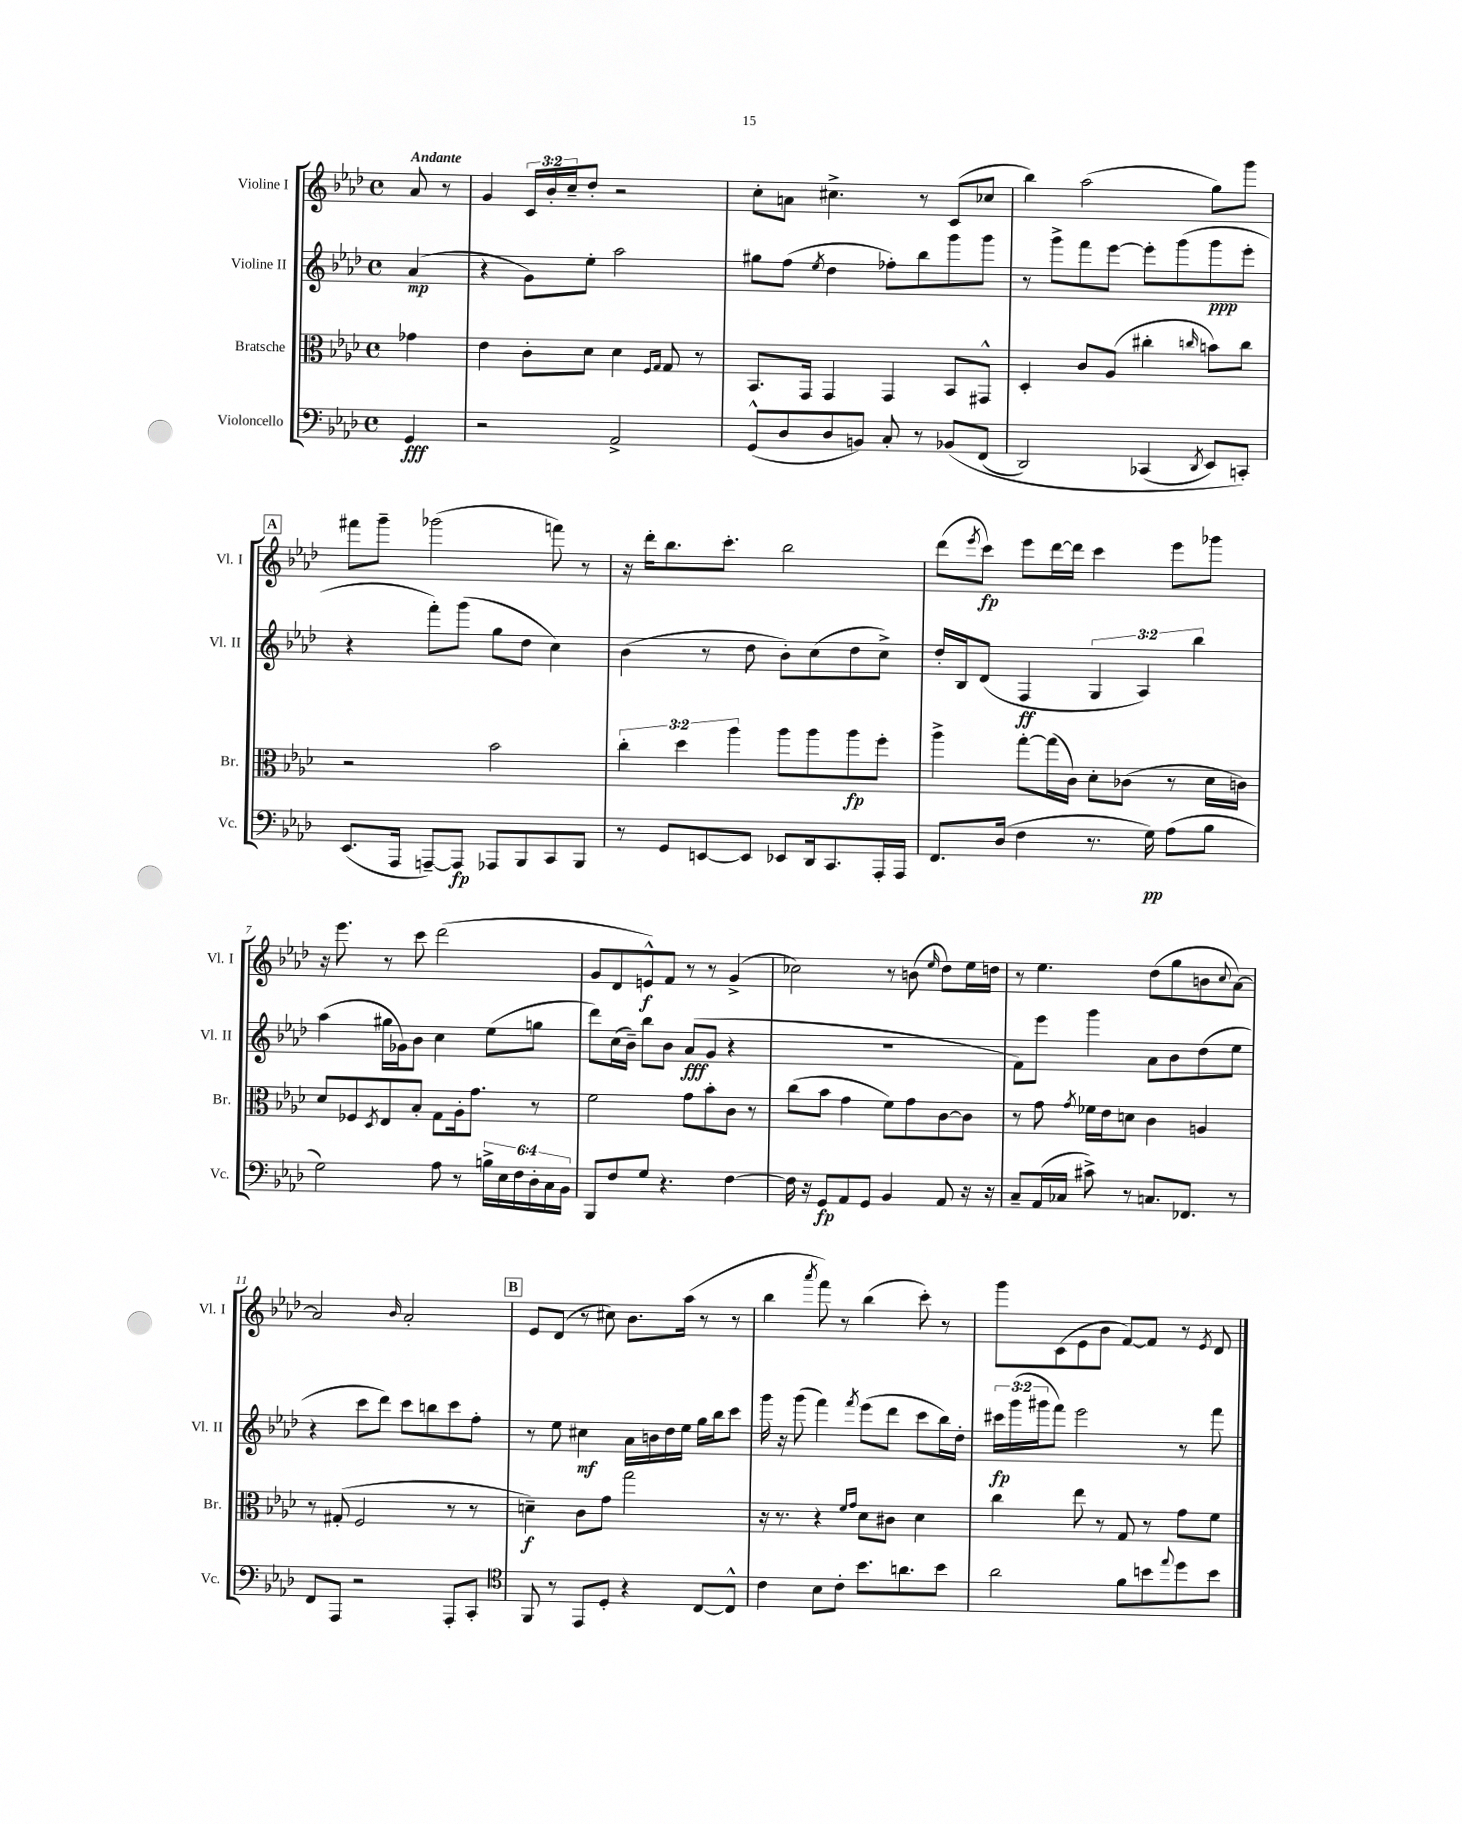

**kern	**dynam	**kern	**dynam	**kern	**dynam	**kern	**dynam
*part4	*part4	*part3	*part3	*part2	*part2	*part1	*part1
*staff4	*staff4	*staff3	*staff3	*staff2	*staff2	*staff1	*staff1
*I"Violoncello	*	*I"Bratsche	*	*I"Violine II	*	*I"Violine I	*
*I'Vc.	*	*I'Br.	*	*I'Vl. II	*	*I'Vl. I	*
*clefF4	*	*clefC3	*	*clefG2	*	*clefG2	*
*k[b-e-a-d-]	*	*k[b-e-a-d-]	*	*k[b-e-a-d-]	*	*k[b-e-a-d-]	*
*M4/4	*	*M4/4	*	*M4/4	*	*M4/4	*
*met(c)	*	*met(c)	*	*met(c)	*	*met(c)	*
=	=	=	=	=	=	=	=
!	!	!	!	!	!	!LO:TX:a:B:t=Andante	!
4GG/	fff	4g-X\	.	(4a-/	mp	8a-/	.
.	.	.	.	.	.	8r	.
=1	=1	=1	=1	=1	=1	=1	=1
2r	.	4e-\	.	4r	.	4g/	.
.	.	8c'\L	.	8g\L)	.	24c/LL	.
.	.	.	.	.	.	24b-'/	.
.	.	.	.	.	.	24cc~/J	.
.	.	8d-\J	.	8ee-'\J	.	8dd-'/J	.
2AA-^/	.	4d-\	.	2aa-\	.	2r	.
.	.	16qqF/LL	.	.	.	.	.
.	.	16qqG/JJ	.	.	.	.	.
.	.	8G/	.	.	.	.	.
.	.	8r	.	.	.	.	.
=2	=2	=2	=2	=2	=2	=2	=2
(8GG^^/L	.	8.BB-/L	.	8gg#X\L	.	8cc'\L	.
8D-/	.	.	.	(8ff\J	.	8an\J	.
.	.	16GG/Jk	.	.	.	.	.
.	.	.	.	8qee-/	.	.	.
8D-/	.	4GG/	.	4dd-\	.	4.cc#X^\	.
8BBn/J)	.	.	.	.	.	.	.
8C'/	.	4GG/	.	8ff-X'\L)	.	.	.
8r	.	.	.	8bb-\	.	8r	.
(8BB-X/L	.	8BB-/L	.	8ggg\	.	(8c/L	.
(8FF/J	.	8GG#X^^/J	.	8ggg\J	.	8cc-X/J	.
=3	=3	=3	=3	=3	=3	=3	=3
2DD-/)	.	4D-'/	.	8r	.	4bb-\)	.
.	.	.	.	8ggg^\L	.	.	.
.	.	8c/L	.	8fff\	.	(2aa-\	.
.	.	(8A-/J	.	[8eee-\J	.	.	.
(4CC-X/	.	4cc#X'\	.	8eee-'\L]	.	.	.
.	.	.	.	(8ggg\	.	.	.
8qDD-/	.	16qqccn/	.	.	.	.	.
8EE-/L)	.	8bn\L)	.	8ggg\	ppp	8gg\L)	.
8CCn'/J)	.	8cc\J	.	8eee-'\J	.	8ggg\J	.
!!LO:LB:g=z
!!LO:REH:place=s1:t=A
=4	=4	=4	=4	=4	=4	=4	=4
(8.EE-/L	.	2r	.	4r	.	8fff#X\L	.
.	.	.	.	.	.	8ggg~\J	.
16AAA-/Jk	.	.	.	.	.	.	.
[8AAAn~/L)	.	.	.	8fff'\L)	.	(2ggg-X\	.
8AAA/J]	fp	.	.	(8ggg\J	.	.	.
8AAA-X/L	.	2b-\	.	8gg\L	.	.	.
8BBB-/	.	.	.	8dd-\J	.	.	.
8CC/	.	.	.	4cc\)	.	8fffn\)	.
8BBB-/J	.	.	.	.	.	8r	.
=5	=5	=5	=5	=5	=5	=5	=5
8r	.	6cc'\	.	(4b-\	.	16r	.
.	.	.	.	.	.	16ddd-'\KL	.
8GG/L	.	.	.	.	.	8.bb-\	.
.	.	6dd-\	.	.	.	.	.
[8EEn/	.	.	.	8r	.	.	.
.	.	.	.	.	.	8.ccc'\J	.
.	.	6aa-\	.	.	.	.	.
8EE/J]	.	.	.	8dd-\	.	.	.
8EE-X/L	.	8aa-\L	.	8b-'\L)	.	2bb-\	.
16DD-/k	.	8aa-\	.	(8cc\	.	.	.
8.CC/	.	.	.	.	.	.	.
.	.	8aa-\	fp	8dd-\	.	.	.
16AAA-'/L	.	8ff'\J	.	8cc^\J)	.	.	.
16AAA-/JJ	.	.	.	.	.	.	.
=6	=6	=6	=6	=6	=6	=6	=6
8.FF/L	.	4aa-^\	.	16dd-'/LL	.	(8ddd-\L	.
.	.	.	.	16B-/J	.	.	.
.	.	.	.	.	.	8qeee-/	.
.	.	.	.	(8d-/J	.	8ccc\J)	fp
(16D-/Jk	.	.	.	.	.	.	.
4F\	.	[8gg'\L	.	4F/	ff	8eee-\L	.
.	.	(16gg\L]	.	.	.	[16ddd-\L	.
.	.	16c\JJ)	.	.	.	16ddd-\JJ]	.
8.r	.	8d-'\L	.	6G/	.	4ccc\	.
.	.	(8c-X\J	.	.	.	.	.
.	.	.	.	6A-/)	.	.	.
16G\)	pp	.	.	.	.	.	.
(8A-\L	.	8r	.	.	.	8eee-\L	.
.	.	.	.	6bb-\	.	.	.
8B-\J	.	16d-\LL	.	.	.	8ggg-X\J	.
.	.	16cn\JJ)	.	.	.	.	.
!!LO:LB:g=z
=7	=7	=7	=7	=7	=7	=7	=7
2G\)	.	8d-/L	.	(4aa-\	.	16r	.
.	.	.	.	.	.	8.eee-\	.
.	.	8F-X/	.	.	.	.	.
.	.	8qD-/	.	.	.	.	.
.	.	8E-/	.	16gg#X\LL	.	8r	.
.	.	.	.	16g-X\J)	.	.	.
.	.	8B-'/J	.	8b-\J	.	8ccc\	.
8A-\	.	8G\L	.	4cc\	.	(2ddd-\	.
8r	.	16A-'\k	.	.	.	.	.
.	.	8.g\J	.	.	.	.	.
24Bn^\LL	.	.	.	(8ee-\L	.	.	.
24E-\	.	.	.	.	.	.	.
24F\	.	.	.	.	.	.	.
24D-'\	.	8r	.	8ggn\J	.	.	.
24C\	.	.	.	.	.	.	.
24BB-\JJ	.	.	.	.	.	.	.
=8	=8	=8	=8	=8	=8	=8	=8
8BBB-/L	.	2f\	.	8ddd-\L)	.	8g/L	.
8F/	.	.	.	(16cc\L	.	8d-/	.
.	.	.	.	16b-~\JJ)	.	.	.
8G/J	.	.	.	8bb-\L	.	8en^^/)	f
4.r	.	.	.	8b-\J	.	8f/J	.
.	.	8g\L	.	(8a-/L	fff	8r	.
.	.	8b-'\	.	8g/J	.	8r	.
[4F\	.	8c\J	.	4r	.	(4g^/	.
.	.	8r	.	.	.	.	.
=9	=9	=9	=9	=9	=9	=9	=9
16F\]	.	(8cc\L	.	1r	.	2cc-X\)	.
16r	.	.	.	.	.	.	.
8GG/L	fp	8b-\J	.	.	.	.	.
8AA-/	.	4g\	.	.	.	.	.
8GG/J	.	.	.	.	.	.	.
4BB-/	.	8f\L)	.	.	.	8r	.
.	.	8g\	.	.	.	(8bn\	.
.	.	.	.	.	.	16qqee-/	.
8AA-/	.	[8c\	.	.	.	8dd-\L)	.
16r	.	8c\J]	.	.	.	16ee-\L	.
16r	.	.	.	.	.	16ddn\JJ	.
=10	=10	=10	=10	=10	=10	=10	=10
8C~/L	.	8r	.	8f\L)	.	8r	.
(16AA-/L	.	8g\	.	8eee-\J	.	4.ee-\	.
16C-X/JJ	.	.	.	.	.	.	.
.	.	8qg/	.	.	.	.	.
8c#X^\)	.	16f-X\LL	.	4ggg\	.	.	.
.	.	16e-\J	.	.	.	.	.
8r	.	8dn\J	.	.	.	.	.
8.Cn/L	.	4c\	.	8a-\L	.	(8dd-\L	.
.	.	.	.	8b-\	.	8gg\	.
8.FF-X/J	.	.	.	.	.	.	.
.	.	4An/	.	(8dd-\	.	8bn\	.
.	.	.	.	.	.	8qqcc/	.
8r	.	.	.	8ee-\J	.	[8a-\J)	.
!!LO:LB:g=z
=11	=11	=11	=11	=11	=11	=11	=11
8FF/L	.	8r	.	4r	.	2a-/]	.
8AAA-/J	.	(8G#X'/	.	.	.	.	.
2r	.	2F/	.	8ccc\L	.	.	.
.	.	.	.	8ddd-\J)	.	.	.
.	.	.	.	.	.	16qqb-/	.
.	.	.	.	8ccc\L	.	2a-'/	.
.	.	.	.	8bbn\	.	.	.
8AAA-'/L	.	8r	.	8ccc\	.	.	.
8CC'/J	.	8r	.	8ff'\J	.	.	.
!!LO:REH:place=s1:t=B
=12	=12	=12	=12	=12	=12	=12	=12
*clefC4	*	*	*	*	*	*	*
8FF/	.	4dn~\)	f	8r	.	8e-/L	.
8r	.	.	.	8ee-\	.	(8d-/J	.
8EE-/L	.	8c\L	.	4cc#X\	mf	8r	.
8D-'/J	.	8g\J	.	.	.	8cc#X\)	.
4r	.	2gg\	.	16a-\LL	.	8.b-\L	.
.	.	.	.	16bn\	.	.	.
.	.	.	.	16dd-\	.	.	.
.	.	.	.	16ee-\JJ	.	(16aa-\Jk	.
[8C/L	.	.	.	16gg\LL	.	8r	.
.	.	.	.	16bb-\J	.	.	.
8C^^/J]	.	.	.	8ccc\J	.	8r	.
=13	=13	=13	=13	=13	=13	=13	=13
4c\	.	16r	.	16ggg\	.	4bb-\	.
.	.	8.r	.	16r	.	.	.
.	.	.	.	(8ggg\	.	.	.
.	.	.	.	.	.	8qaaa-/	.
8B-\L	.	4r	.	4fff\)	.	8fff\)	.
8c'\J	.	.	.	.	.	8r	.
.	.	16qqf/LL	.	.	.	.	.
.	.	16qqg/JJ	.	8qfff/	.	.	.
8.b-\L	.	8d-\L	.	(8eee-\L	.	(4bb-\	.
.	.	8c#X\J	.	8ddd-\J	.	.	.
8.an\	.	.	.	.	.	.	.
.	.	4d-\	.	8ccc\L	.	8ccc'\)	.
8b-\J	.	.	.	16bb-\L)	.	8r	.
.	.	.	.	16dd-'\JJ	.	.	.
=14	=14	=14	=14	=14	=14	=14	=14
2a-\	.	4cc\	.	24ccc#X\LL	fp	8ggg\L	.
.	.	.	.	(24ggg\	.	.	.
.	.	.	.	24ggg#X\J	.	.	.
.	.	.	.	8fff\J)	.	(8c\	.
.	.	8ee-\	.	2eee-\	.	8e-\	.
.	.	8r	.	.	.	8b-\J	.
8f\L	.	8G/	.	.	.	[8f/L)	.
8bn\	.	8r	.	.	.	8f/J]	.
8qqee-/	.	.	.	.	.	.	.
8dd-\	.	8g\L	.	8r	.	8r	.
.	.	.	.	.	.	8qe-/	.
8b\J	.	8f\J	.	8fff\	.	8d-/	.
==	==	==	==	==	==	==	==
*-	*-	*-	*-	*-	*-	*-	*-
